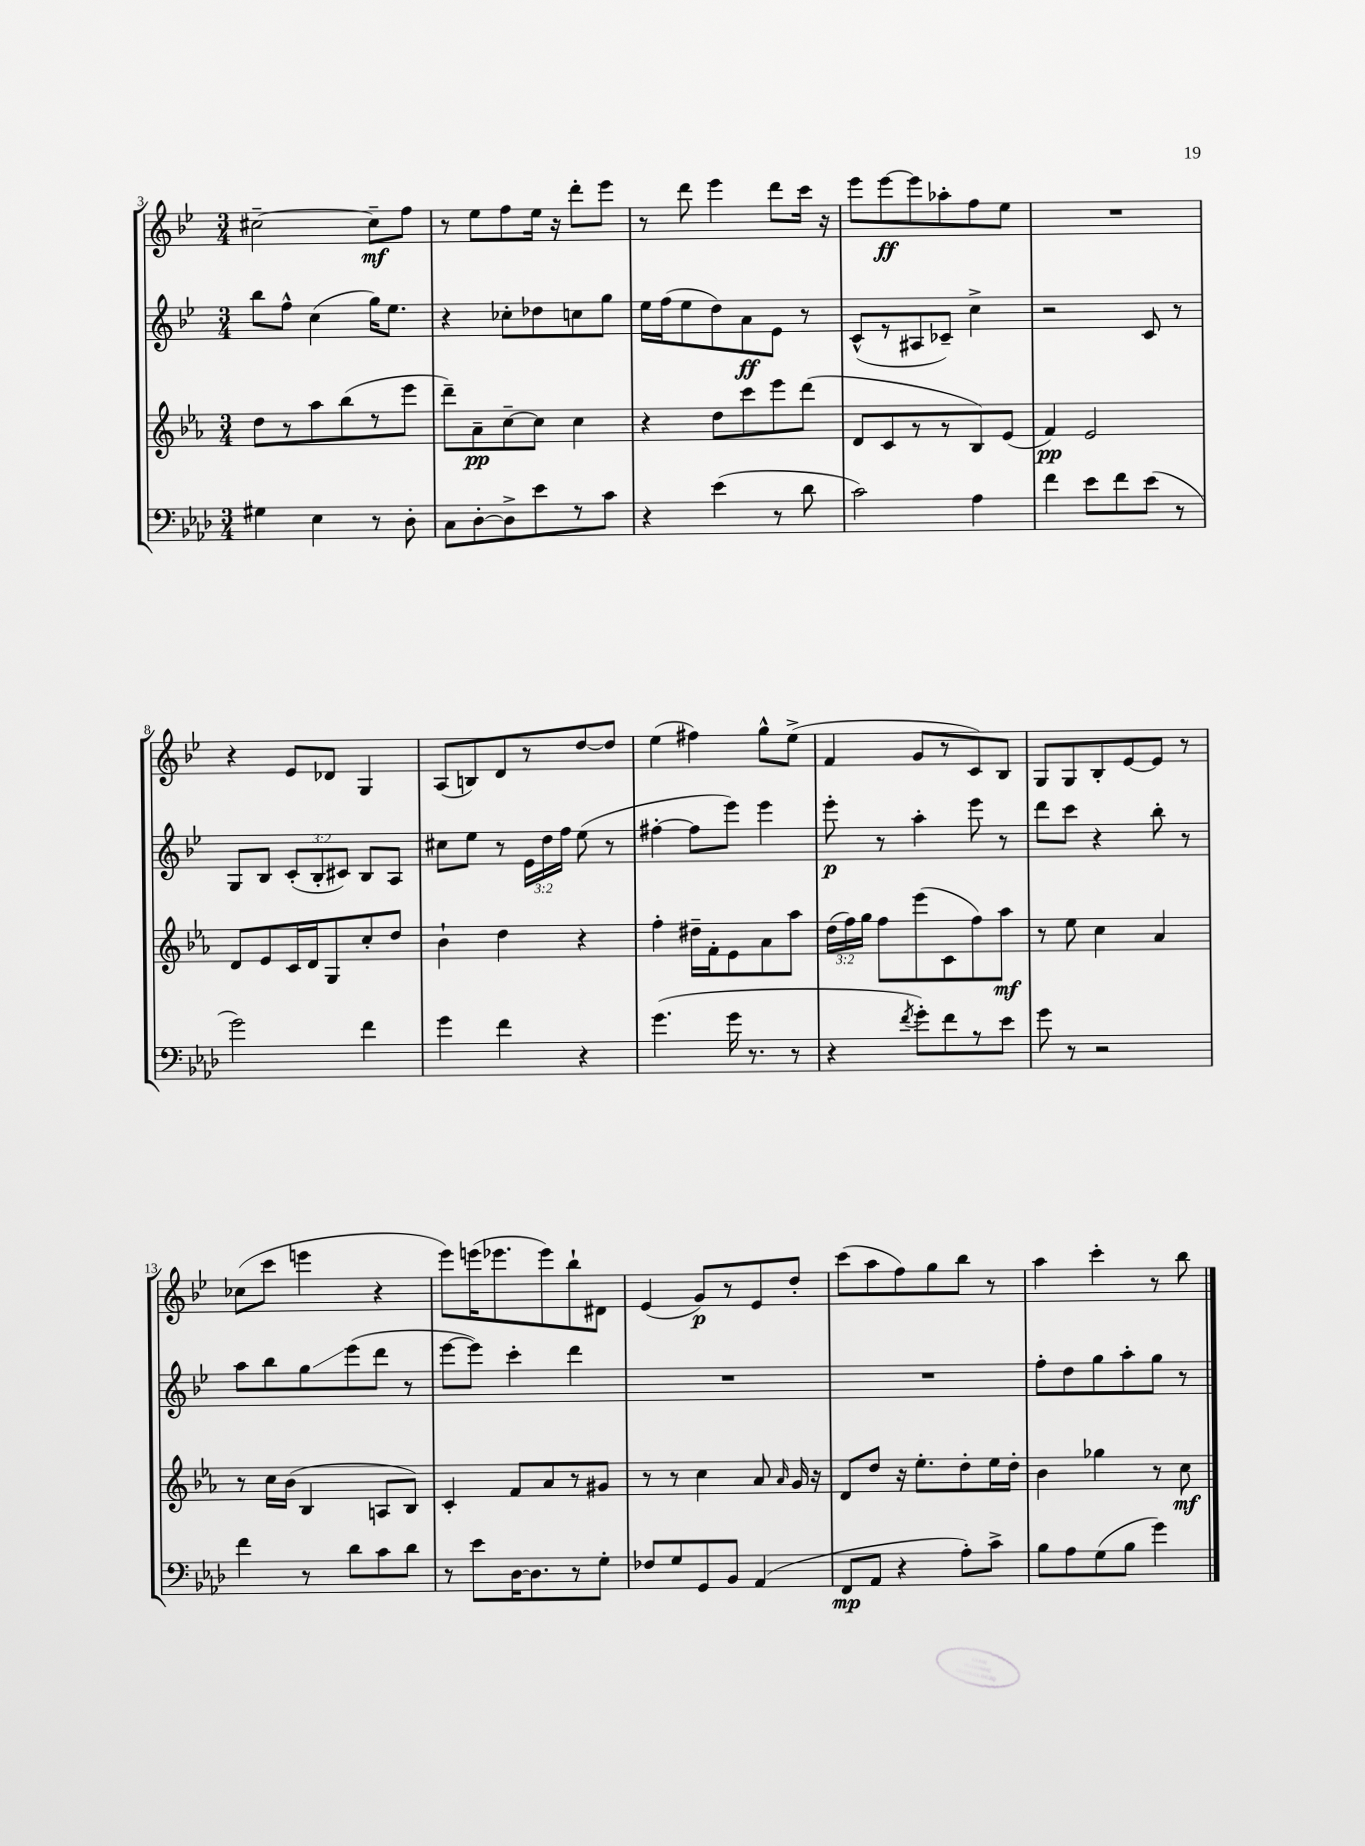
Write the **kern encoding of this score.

**kern	**kern	**kern	**kern
*staff4	*staff3	*staff2	*staff1
*clefF4	*clefG2	*clefG2	*clefG2
*k[b-e-a-d-]	*k[b-e-a-]	*k[b-e-]	*k[b-e-]
*M3/4	*M3/4	*M3/4	*M3/4
4G#\	8dd\L	8bb-\L	[2cc#~\
.	8r	8ff^^\J	.
4E-\	8aa-\	(4cc\	.
.	(8bb-\	.	.
8r	8r	16gg\LK)	8cc#~\]L
.	.	8.ee-\J	.
8D-'\	8eee-\J	.	8ff\J
=	=	=	=
8C\L	8ddd~\L)	4r	8r
[8D-'\	8a-~\	.	8ee-\L
8D-^\]	[8cc~\	8cc-'\L	8ff\
8e-\	8cc\]J	8dd-\	16ee-\Jk
.	.	.	16r
8r	4cc\	8cc\	8ddd'\L
8c\J	.	8gg\J	8eee-\J
=	=	=	=
4r	4r	16ee-\LL	8r
.	.	(16ff\J	.
.	.	8ee-\	8ddd\
(4e-\	8dd\L	8dd\)	4eee-\
.	8ccc\	8a\	.
8r	8eee-\	8e-\J	8ddd\L
8d-\	(8ddd\J	8r	16ccc\Jk
.	.	.	16r
=	=	=	=
2c\)	8d/L	(8c^^/L	8eee-\L
.	8c/	8r	[8eee-\
.	8r	8A#/	8eee-\]
.	8r	8c-~/J)	8aa-'\
4A-\	8B-/)	4cc^\	8ff\
.	(8e-/J	.	8ee-\J
=	=	=	=
4f\	4f/)	2r	2.r
8e-\L	2e-/	.	.
8f\	.	.	.
(8e-\J	.	8c/	.
8r	.	8r	.
=	=	=	=
2g\)	8d/L	8G/L	4r
.	8e-/	8B-/J	.
.	16c/L	(12c'/L	8e-/L
.	16d/J	.	.
.	.	12B-'/	.
.	8G/	.	8d-/J
.	.	12c#/J)	.
4f\	8cc'/	8B-/L	4G/
.	8dd/J	8A/J	.
=	=	=	=
4g\	4b-`\	8cc#\L	(8A/L
.	.	8ee-\J	8B/)
4f\	4dd\	8r	8d/
.	.	24e-\LL	8r
.	.	24dd\	.
.	.	24ff\JJ	.
4r	4r	(8ee-\	[8dd/
.	.	8r	8dd/]J
=	=	=	=
(4.g\	4ff'\	[4ff#'\	(4ee-\
.	16dd#~\LL	8ff#\]L	4ff#\)
.	16f'\J	.	.
16g\	8e-\	8eee-\J)	.
8.r	.	.	.
.	8a-\	4eee-\	8gg^^\L
8r	8aa-\J	.	(8ee-^\J
=	=	=	=
4r	(24dd\LL	8eee-'\	4f/
.	24ff\)	.	.
.	24gg\JJ	.	.
.	8ff\L	8r	.
8qf/	.	.	.
8g'\L)	(8eee-\	4aa'\	8g/L
8f\	8c\	.	8r
8r	8ff\)	8eee-\	8c/)
8e-\J	8aa-\J	8r	8B-/J
=	=	=	=
8g\	8r	8ddd\L	8G/L
8r	8ee-\	8ccc\J	8G/
2r	4cc\	4r	8B-'/
.	.	.	[8e-/
.	4a-/	8bb-'\	8e-/]J
.	.	8r	8r
=	=	=	=
4f\	8r	8aa\L	(8cc-\L
.	16cc\LL	8bb-\	8ccc\J
.	(16b-\JJ	.	.
8r	4B-/	8gg\	4eee\
8d-\L	.	(8eee-\	.
8c\	8A/L	8ddd\J	4r
8d-\J	8B-/J)	8r	.
=	=	=	=
8r	4c'/	[8eee-\L	8eee-\L)
8e-\L	.	8eee-\]J)	(16eee\K
.	.	.	8.eee-\
[16D-\K	8f/L	4ccc'\	.
8.D-\]	.	.	.
.	8a-/	.	8eee-\)
8r	8r	4ddd\	8bb-`\
8G'\J	8g#/J	.	8d#\J
=	=	=	=
8F-/L	8r	2.r	(4e-/
8G/	8r	.	.
8GG/	4cc\	.	8g/L)
8BB-/J	.	.	8r
(4AA-/	8a-/	.	8e-/
.	16qqa-/	.	.
.	16g/	.	8dd'/J
.	16r	.	.
=	=	=	=
8FF/L	8d/L	2.r	(8ccc\L
8AA-/J	8dd/J	.	8aa\
4r	16r	.	8ff\)
.	8.ee-'\L	.	.
.	.	.	8gg\
8A-'\L)	8dd'\	.	8bb-\J
8c^\J	16ee-\L	.	8r
.	16dd'\JJ	.	.
=	=	=	=
8B-\L	4b-\	8ff'\L	4aa\
8A-\	.	8dd\	.
(8G\	4gg-\	8gg\	4ccc'\
8B-\J	.	8aa'\	.
4g\)	8r	8gg\J	8r
.	8cc\	8r	8bb-\
==	==	==	==
*-	*-	*-	*-
